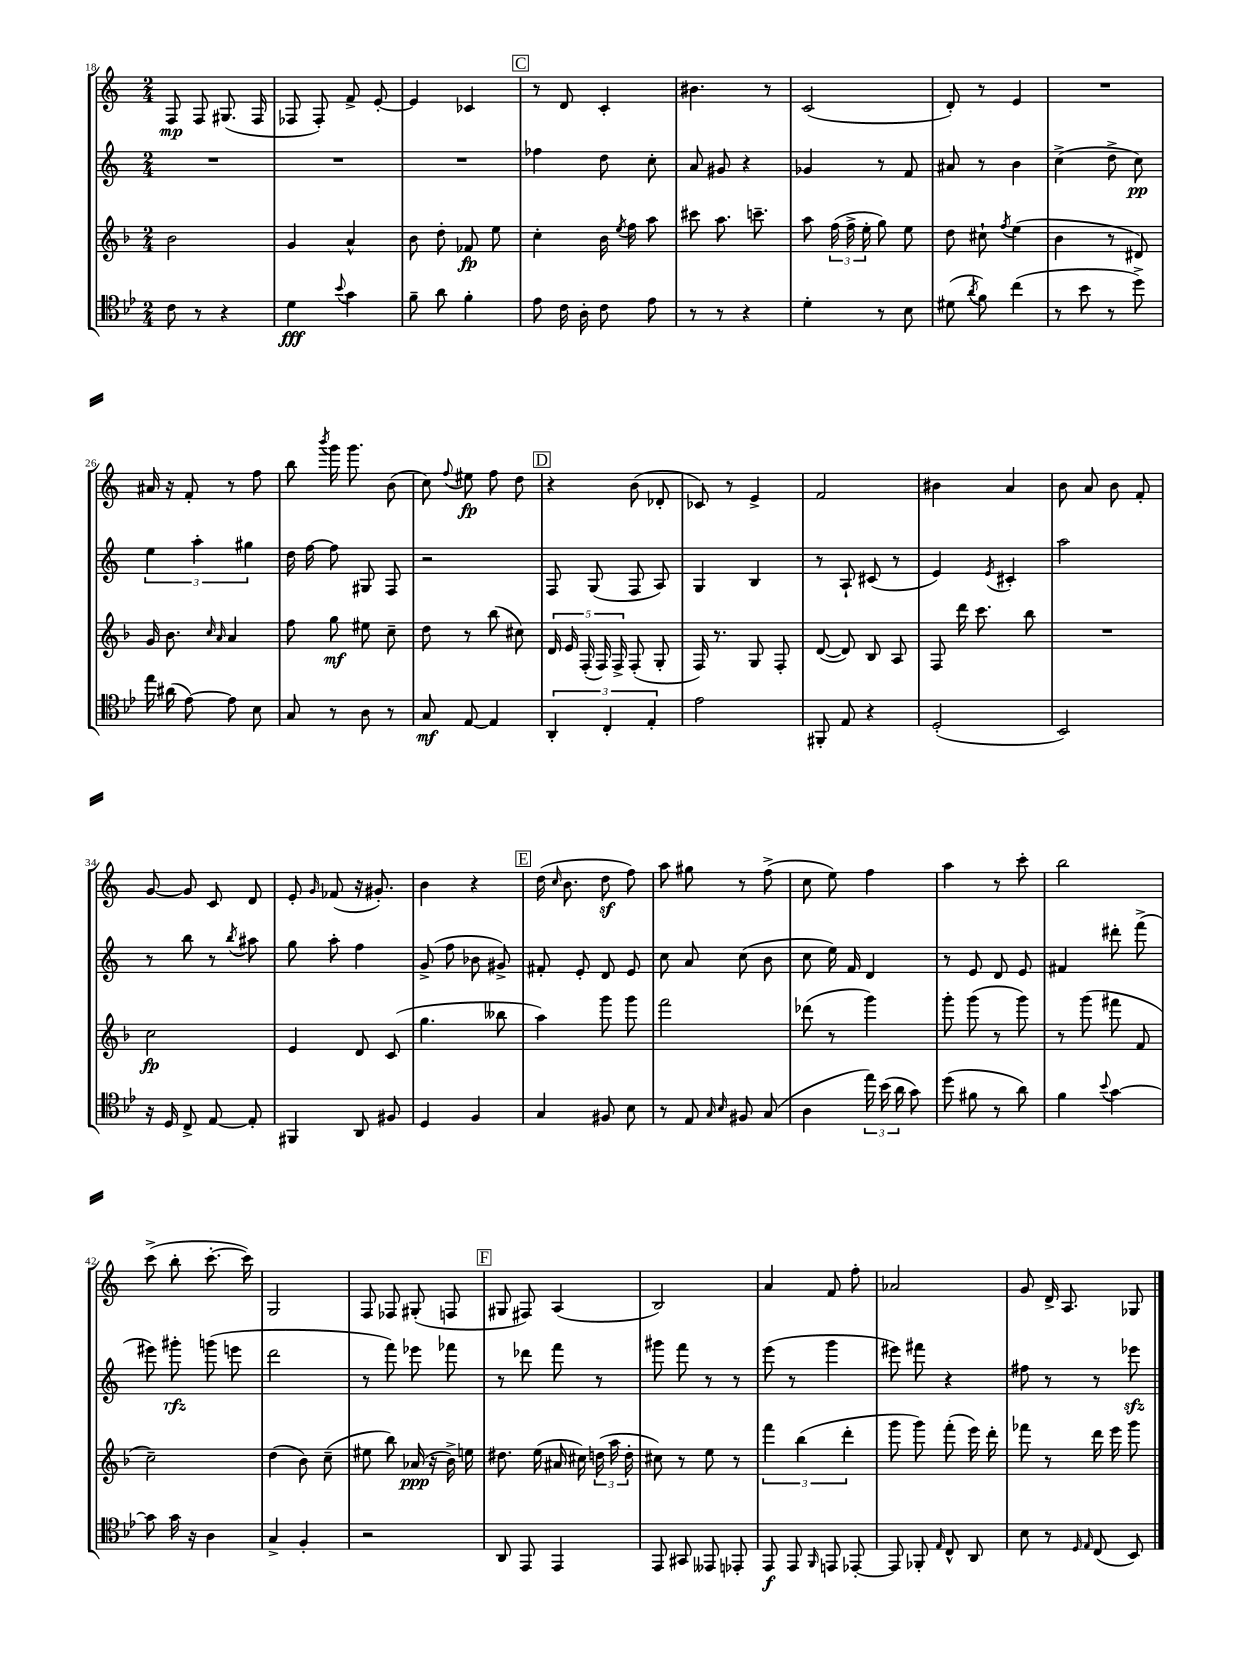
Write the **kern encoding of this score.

**kern	**dynam	**kern	**dynam	**kern	**dynam	**kern	**dynam
*part4	*part4	*part3	*part3	*part2	*part2	*part1	*part1
*staff4	*staff4	*staff3	*staff3	*staff2	*staff2	*staff1	*staff1
*clefC4	*	*clefG2	*	*clefG2	*	*clefG2	*
*k[b-e-]	*	*k[b-]	*	*k[]	*	*k[]	*
*M2/4	*	*M2/4	*	*M2/4	*	*M2/4	*
=18	=18	=18	=18	=18	=18	=18	=18
8c\	.	2b-\	.	2r	.	8F/	mp
8r	.	.	.	.	.	8F/	.
4r	.	.	.	.	.	(8.G#X/	.
.	.	.	.	.	.	16F/	.
=19	=19	=19	=19	=19	=19	=19	=19
4d\	fff	4g/	.	2r	.	8F-X/	.
.	.	.	.	.	.	8F-'/)	.
8qqb-/	.	.	.	.	.	.	.
4g\	.	4a^^/	.	.	.	8f^/	.
.	.	.	.	.	.	[8e'/	.
=20	=20	=20	=20	=20	=20	=20	=20
8f~\	.	8b-\	.	2r	.	4e/]	.
8a\	.	8dd'\	.	.	.	.	.
4f'\	.	8f-X/	fp	.	.	4c-X/	.
.	.	8ee\	.	.	.	.	.
!!LO:REH:place=s1:t=C
=21	=21	=21	=21	=21	=21	=21	=21
8e-\	.	4cc'\	.	4ff-X\	.	8r	.
16c\	.	.	.	.	.	8d/	.
16A'\	.	.	.	.	.	.	.
8c\	.	16b-\	.	8dd\	.	4c'/	.
.	.	8qee/	.	.	.	.	.
.	.	16ff\	.	.	.	.	.
8e-\	.	8aa\	.	8cc'\	.	.	.
=22	=22	=22	=22	=22	=22	=22	=22
8r	.	8ccc#X\	.	8a/	.	4.b#X\	.
8r	.	8.aa\	.	8g#X/	.	.	.
4r	.	.	.	4r	.	.	.
.	.	8.cccn~\	.	.	.	.	.
.	.	.	.	.	.	8r	.
=23	=23	=23	=23	=23	=23	=23	=23
4d'\	.	8aa\	.	4g-X/	.	(2c/	.
.	.	(24ff\	.	.	.	.	.
.	.	24ff^\	.	.	.	.	.
.	.	24ee'\	.	.	.	.	.
8r	.	8gg\)	.	8r	.	.	.
8B-\	.	8ee\	.	8f/	.	.	.
=24	=24	=24	=24	=24	=24	=24	=24
(8d#X\	.	8dd\	.	8a#X/	.	8d'/)	.
8qa/	.	.	.	.	.	.	.
8f\)	.	8cc#X`\	.	8r	.	8r	.
.	.	8qff/	.	.	.	.	.
(4cc\	.	(4ee\	.	4b\	.	4e/	.
=25	=25	=25	=25	=25	=25	=25	=25
8r	.	4b-\	.	(4cc^\	.	2r	.
8b-\	.	.	.	.	.	.	.
8r	.	8r	.	8dd^\	.	.	.
8dd^\)	.	8d#X/)	.	8cc\)	pp	.	.
!!LO:LB:g=z
=26	=26	=26	=26	=26	=26	=26	=26
16ee-\	.	16g/	.	6ee\	.	16a#X/	.
(16a#X\	.	8.b-\	.	.	.	16r	.
[8e-\)	.	.	.	.	.	8f'/	.
.	.	.	.	6aa'\	.	.	.
.	.	16qqcc/	.	.	.	.	.
.	.	16qqa/	.	.	.	.	.
8e-\]	.	4a/	.	.	.	8r	.
.	.	.	.	6gg#X\	.	.	.
8B-\	.	.	.	.	.	8ff\	.
=27	=27	=27	=27	=27	=27	=27	=27
8G/	.	8ff\	.	16dd\	.	8bb\	.
.	.	.	.	[16ff\	.	.	.
.	.	.	.	.	.	8qbbb/	.
8r	.	8gg\	mf	8ff\]	.	16ggg\	.
.	.	.	.	.	.	8.ggg\	.
8A\	.	8ee#X\	.	8G#X/	.	.	.
8r	.	8cc~\	.	8F/	.	(8b\	.
=28	=28	=28	=28	=28	=28	=28	=28
8G/	mf	8dd\	.	2r	.	8cc\)	.
.	.	.	.	.	.	8qqff/	.
[8E-/	.	8r	.	.	.	8ee#X\	fp
4E-/]	.	(8bb-\	.	.	.	8ff\	.
.	.	8cc#X\)	.	.	.	8dd\	.
!!LO:REH:place=s1:t=D
=29	=29	=29	=29	=29	=29	=29	=29
6AA'/	.	20d/	.	8F/	.	4r	.
.	.	20e/	.	.	.	.	.
.	.	(20F'/	.	.	.	.	.
.	.	.	.	(8G/	.	.	.
.	.	20F/)	.	.	.	.	.
6C'/	.	.	.	.	.	.	.
.	.	20F^/	.	.	.	.	.
.	.	(8F'/	.	8F/	.	(8b\	.
6E-'/	.	.	.	.	.	.	.
.	.	8G'/	.	8A/)	.	8d-X'/	.
=30	=30	=30	=30	=30	=30	=30	=30
2e-\	.	16F/)	.	4G/	.	8c-X/)	.
.	.	8.r	.	.	.	.	.
.	.	.	.	.	.	8r	.
.	.	8G/	.	4B/	.	4e^/	.
.	.	8F'/	.	.	.	.	.
=31	=31	=31	=31	=31	=31	=31	=31
8FF#X'/	.	([8d/	.	8r	.	2f/	.
8E-/	.	8d/])	.	8A`/	.	.	.
4r	.	8B-/	.	(8c#X/	.	.	.
.	.	8A/	.	8r	.	.	.
=32	=32	=32	=32	=32	=32	=32	=32
(2D'/	.	8F/	.	4e/)	.	4b#X\	.
.	.	16ddd\	.	.	.	.	.
.	.	8.ccc\	.	.	.	.	.
.	.	.	.	8qe/	.	.	.
.	.	.	.	4c#X'/	.	4a/	.
.	.	8bb-\	.	.	.	.	.
=33	=33	=33	=33	=33	=33	=33	=33
2BB-/)	.	2r	.	2aa\	.	8b\	.
.	.	.	.	.	.	8a/	.
.	.	.	.	.	.	8b\	.
.	.	.	.	.	.	8f'/	.
!!LO:LB:g=z
=34	=34	=34	=34	=34	=34	=34	=34
16r	.	2cc\	fp	8r	.	[8g/	.
16D/	.	.	.	.	.	.	.
8C^/	.	.	.	8bb\	.	8g/]	.
[8E-/	.	.	.	8r	.	8c/	.
.	.	.	.	8qbb/	.	.	.
8E-'/]	.	.	.	8aa#X\	.	8d/	.
=35	=35	=35	=35	=35	=35	=35	=35
4FF#X/	.	4e/	.	8gg\	.	8e'/	.
.	.	.	.	.	.	16qqg/	.
.	.	.	.	8aa'\	.	(8f-X/	.
8AA/	.	8d/	.	4ff\	.	16r	.
.	.	.	.	.	.	8.g#X'/)	.
8F#X/	.	(8c/	.	.	.	.	.
=36	=36	=36	=36	=36	=36	=36	=36
4D/	.	4.gg\	.	(8g^/	.	4b\	.
.	.	.	.	8ff\	.	.	.
4F/	.	.	.	8b-X\	.	4r	.
.	.	8bb--X\	.	8g#X^/)	.	.	.
!!LO:REH:place=s1:t=E
=37	=37	=37	=37	=37	=37	=37	=37
4G/	.	4aa\)	.	8f#X'/	.	(16dd\	.
.	.	.	.	.	.	16qqcc/	.
.	.	.	.	.	.	8.b\	.
.	.	.	.	8e'/	.	.	.
8F#X/	.	8ggg\	.	8d/	.	8ddz\	.
8B-\	.	8ggg\	.	8e/	.	8ff\)	.
=38	=38	=38	=38	=38	=38	=38	=38
8r	.	2fff\	.	8cc\	.	8aa\	.
8E-/	.	.	.	8a/	.	8gg#X\	.
16qqG/	.	.	.	.	.	.	.
16qqB-/	.	.	.	.	.	.	.
8F#X/	.	.	.	(8cc\	.	8r	.
(8G/	.	.	.	8b\	.	(8ff^\	.
=39	=39	=39	=39	=39	=39	=39	=39
4A\	.	(8ddd-X\	.	8cc\	.	8cc\	.
.	.	8r	.	16ee\)	.	8ee\)	.
.	.	.	.	16f/	.	.	.
24ee-\)	.	4ggg\)	.	4d/	.	4ff\	.
(24b-\	.	.	.	.	.	.	.
24a\	.	.	.	.	.	.	.
8g\)	.	.	.	.	.	.	.
=40	=40	=40	=40	=40	=40	=40	=40
(8dd\	.	8ggg'\	.	8r	.	4aa\	.
8f#X\	.	(8ggg\	.	8e/	.	.	.
8r	.	8r	.	8d/	.	8r	.
8a\)	.	8ggg\)	.	8e/	.	8ccc'\	.
=41	=41	=41	=41	=41	=41	=41	=41
4f\	.	8r	.	4f#X/	.	2bb\	.
.	.	(8ggg\	.	.	.	.	.
8qqb-/	.	.	.	.	.	.	.
[4g\	.	8fff#X\	.	8ddd#X'\	.	.	.
.	.	8f/	.	(8fff^\	.	.	.
!!LO:LB:g=z
=42	=42	=42	=42	=42	=42	=42	=42
8g\]	.	2cc~\)	.	8eee#X\)	.	(8ccc^\	.
16g\	.	.	.	8ggg#X'\	rfz	8bb'\	.
16r	.	.	.	.	.	.	.
4A\	.	.	.	(8gggn\	.	[8.ccc'\	.
.	.	.	.	8eeen\	.	.	.
.	.	.	.	.	.	16ccc\])	.
=43	=43	=43	=43	=43	=43	=43	=43
4G^/	.	(4dd\	.	2ddd\	.	2G/	.
4F'/	.	8b-\)	.	.	.	.	.
.	.	(8cc~\	.	.	.	.	.
=44	=44	=44	=44	=44	=44	=44	=44
2r	.	8ee#X\	.	8r	.	8F/	.
.	.	8bb-\)	.	8fff\)	.	8F-X/	.
.	.	(16a-X/	ppp	8eee-X\	.	(8G#X'/	.
.	.	16r	.	.	.	.	.
.	.	16b-^\)	.	8fff-X\	.	8Fn/	.
.	.	16een\	.	.	.	.	.
!!LO:REH:place=s1:t=F
=45	=45	=45	=45	=45	=45	=45	=45
8AA/	.	8.dd#X\	.	8r	.	8G#X/	.
8EE-/	.	.	.	8ddd-X\	.	8F#X/)	.
.	.	(16ee\	.	.	.	.	.
4EE-/	.	16a#X/	.	8fff\	.	(4A/	.
.	.	16cc#X\)	.	.	.	.	.
.	.	(24ddn\	.	8r	.	.	.
.	.	24aa\	.	.	.	.	.
.	.	24dd'\	.	.	.	.	.
=46	=46	=46	=46	=46	=46	=46	=46
8EE-/	.	8cc#X\)	.	8ggg#X\	.	2B/)	.
8GG#X/	.	8r	.	8fff\	.	.	.
8EE--X/	.	8ee\	.	8r	.	.	.
8EE-X'/	.	8r	.	8r	.	.	.
=47	=47	=47	=47	=47	=47	=47	=47
8EE-/	f	6fff\	.	(8eee\	.	4a/	.
8EE-/	.	.	.	8r	.	.	.
.	.	(6bb-\	.	.	.	.	.
16qqFF/	.	.	.	.	.	.	.
8EEn/	.	.	.	4ggg\	.	8f/	.
.	.	6ddd'\	.	.	.	.	.
[8EE-X'/	.	.	.	.	.	8ff'\	.
=48	=48	=48	=48	=48	=48	=48	=48
8EE-/]	.	8ggg\	.	8eee#X\)	.	2a-X/	.
8FF-X'/	.	8ggg\)	.	8fff#X\	.	.	.
16qqE-/	.	.	.	.	.	.	.
8C^^/	.	(8fff'\	.	4r	.	.	.
8AA/	.	16eee\)	.	.	.	.	.
.	.	16ddd'\	.	.	.	.	.
=49	=49	=49	=49	=49	=49	=49	=49
8B-\	.	8fff-X\	.	8ff#X\	.	8g/	.
8r	.	8r	.	8r	.	16d^/	.
.	.	.	.	.	.	8.A/	.
16qqD/	.	.	.	.	.	.	.
16qqE-/	.	.	.	.	.	.	.
(8C/	.	16ddd\	.	8r	.	.	.
.	.	16eee\	.	.	.	.	.
8BB-/)	.	8ggg\	.	8eee-Xzz\	.	8G-X/	.
==	==	==	==	==	==	==	==
*-	*-	*-	*-	*-	*-	*-	*-
